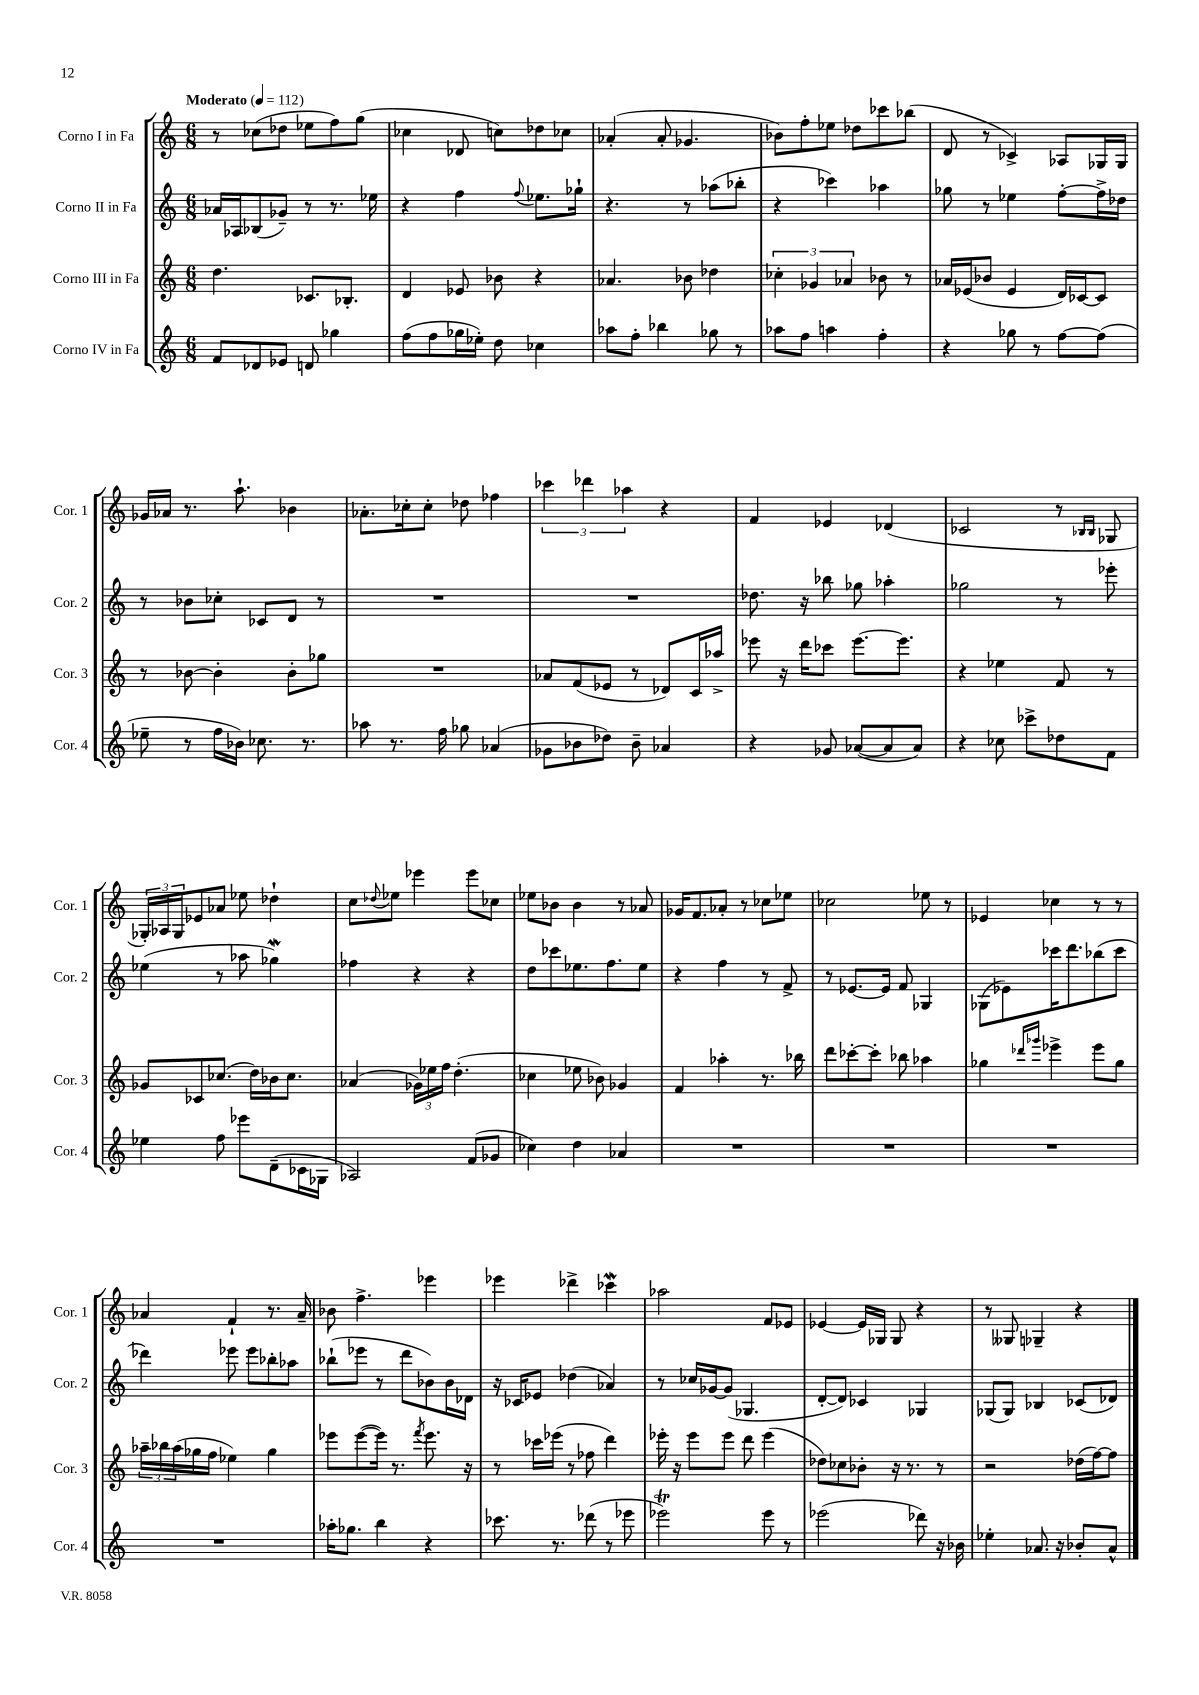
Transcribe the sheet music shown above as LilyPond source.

<<
\new StaffGroup <<
\new Staff = "s0" \with { instrumentName = "Corno I in Fa" shortInstrumentName = "Cor. 1" } {
    \clef treble \key c \major \numericTimeSignature \time 6/8 \tempo "Moderato" 4 = 112
    r8 ces''8( des''8 ees''8 f''8) g''8( |
    ces''4 des'8 c''8) des''8 ces''8 |
    aes'4-.( aes'8-. ges'4. |
    bes'8) f''8-. ees''8 des''8 ces'''8 bes''8( |
    d'8 r8 ces'4->) aes8 ges16 ges16 |
    ges'16 aes'16 r8. a''8.-! bes'4 |
    aes'8.-. ces''16-. ces''8-. des''8 fes''4 |
    \tuplet 3/2 { ces'''4 des'''4 aes''4 } r4 |
    f'4 ees'4 des'4( |
    ces'2 r8 \grace { bes16 bes16 } ges8 |
    \tuplet 3/2 { ges16-.) aes16 ges16 } ees'8 aes'8 ees''8 des''4-! |
    c''8 \appoggiatura { des''8 } ees''8 ees'''4 ees'''8 ces''8 |
    ees''8 bes'8 bes'4 r8 aes'8 |
    ges'16 f'8. aes'8-. r8 ces''8 ees''8 |
    ces''2 ees''8 r8 |
    ees'4 ces''4 r8 r8 |
    aes'4 f'4-! r8. aes'16-- |
    bes'8 f''4.-> ees'''4 |
    ees'''4 des'''4-> ces'''4\mordent |
    aes''2 f'8 ees'8 |
    ees'4~ ees'16 ges16 ges8 r4 |
    r8 geses8 ges4-- r4 \bar "|." |
}
\new Staff = "s1" \with { instrumentName = "Corno II in Fa" shortInstrumentName = "Cor. 2" } {
    \clef treble \key c \major \numericTimeSignature \time 6/8
    aes'16 aes16 bes8( ges'8--) r8 r8. ees''16 |
    r4 f''4 \appoggiatura { f''8 } ees''8. ges''16-! |
    r4. r8 aes''8( bes''8-. |
    r4 ces'''4) aes''4 |
    ges''8 r8 ees''4 f''8~-. f''16-> des''16 |
    r8 bes'8 ces''8-. ces'8 d'8 r8 |
    R2. |
    R2. |
    des''8. r16 bes''8 ges''8 aes''4-. |
    ges''2 r8 ees'''8-. |
    ees''4( r8 aes''8 ges''4\mordent) |
    fes''4 r4 r4 |
    d''8 ces'''8 ees''8. f''8. ees''8 |
    r4 f''4 r8 f'8-> |
    r8 ees'8.~ ees'16 f'8 ges4 |
    ges8( ees'8) ces'''16 d'''8. bes''8( ces'''8 |
    des'''4) ees'''8 ees'''8 bes''8-. aes''8 |
    bes''8-!( ees'''8 r8 d'''8 bes'8) bes'16 des'16 |
    r16 ces'16 ees'8 des''4( aes'4) |
    r8 ces''16 ges'16~ ges'8( ges4. |
    d'8~-. d'8) ces'4 ges4 |
    ges8( ges8) bes4 ces'8( des'8) \bar "|." |
}
\new Staff = "s2" \with { instrumentName = "Corno III in Fa" shortInstrumentName = "Cor. 3" } {
    \clef treble \key c \major \numericTimeSignature \time 6/8
    d''4. ces'8. bes8.-. |
    d'4 ees'8 bes'8 r4 |
    aes'4. bes'8 des''4 |
    \tuplet 3/2 { ces''4-. ges'4 aes'4 } bes'8 r8 |
    aes'16 ees'16( bes'8 ees'4 d'16) ces'16~ ces'8 |
    r8 bes'8~ bes'4-. bes'8-. ges''8 |
    R2. |
    aes'8 f'8( ees'8 r8 des'8) c'16 aes''16-> |
    ees'''8 r16 d'''16 ces'''8 ees'''8.~ ees'''8. |
    r4 ees''4 f'8 r8 |
    ges'8 ces'8 ces''8.( d''16) bes'16 ces''8. |
    aes'4( \tuplet 3/2 { ges'16) ees''16 f''16 } d''4.-.( |
    ces''4 ees''8 bes'8) ges'4 |
    f'4 aes''4-. r8. bes''16 |
    d'''8 ces'''8~-. ces'''8-. bes''8 aes''4 |
    ges''4 \grace { des'''16 ges'''16 } ees'''4-> ees'''8 ges''8 |
    \tuplet 3/2 { aes''16-- bes''16 aes''16( } ges''16 f''16 ees''4) ges''4 |
    ees'''8 ees'''8~( ees'''16) r8. \acciaccatura { f'''8 } ees'''8. r16 |
    r8 ces'''16 ees'''16( r8 fes''8 d'''4) |
    ees'''16-. r16 ees'''8 ees'''8 d'''8 ees'''4( |
    des''8) ces''8 bes'8-. r16 r8. r8 |
    r2 des''16( f''16~) f''8 \bar "|." |
}
\new Staff = "s3" \with { instrumentName = "Corno IV in Fa" shortInstrumentName = "Cor. 4" } {
    \clef treble \key c \major \numericTimeSignature \time 6/8
    f'8 des'8 ees'8 d'8 ges''4 |
    f''8( f''8 ges''16 ees''16-.) d''8 ces''4 |
    aes''8 f''8-. bes''4 ges''8 r8 |
    aes''8 f''8 a''4 f''4-. |
    r4 ges''8 r8 f''8~ f''8( |
    ees''8-- r8 f''16 bes'16) ces''8. r8. |
    aes''8 r8. f''16 ges''8 aes'4( |
    ges'8 bes'8 des''8) bes'8-- aes'4 |
    r4 ges'8 aes'8~( aes'8 aes'8) |
    r4 ces''8 ces'''8-> des''8 f'8 |
    ees''4 f''8 ees'''8 d'8--( ces'16 ges16 |
    aes2) f'8( ges'8 |
    ces''4) d''4 aes'4 |
    R2. |
    R2. |
    R2. |
    R2. |
    aes''16-. ges''8. b''4 r4 |
    ces'''8. r8. des'''8( r8 ees'''8 |
    ees'''2\trill) ees'''8 r8 |
    ees'''2( des'''8) r16 bes'16 |
    ees''4-. aes'8. r16 bes'8-. aes'8-^ \bar "|." |
}
>>
>>
\layout { \context { \Score \remove "Bar_number_engraver" } }
